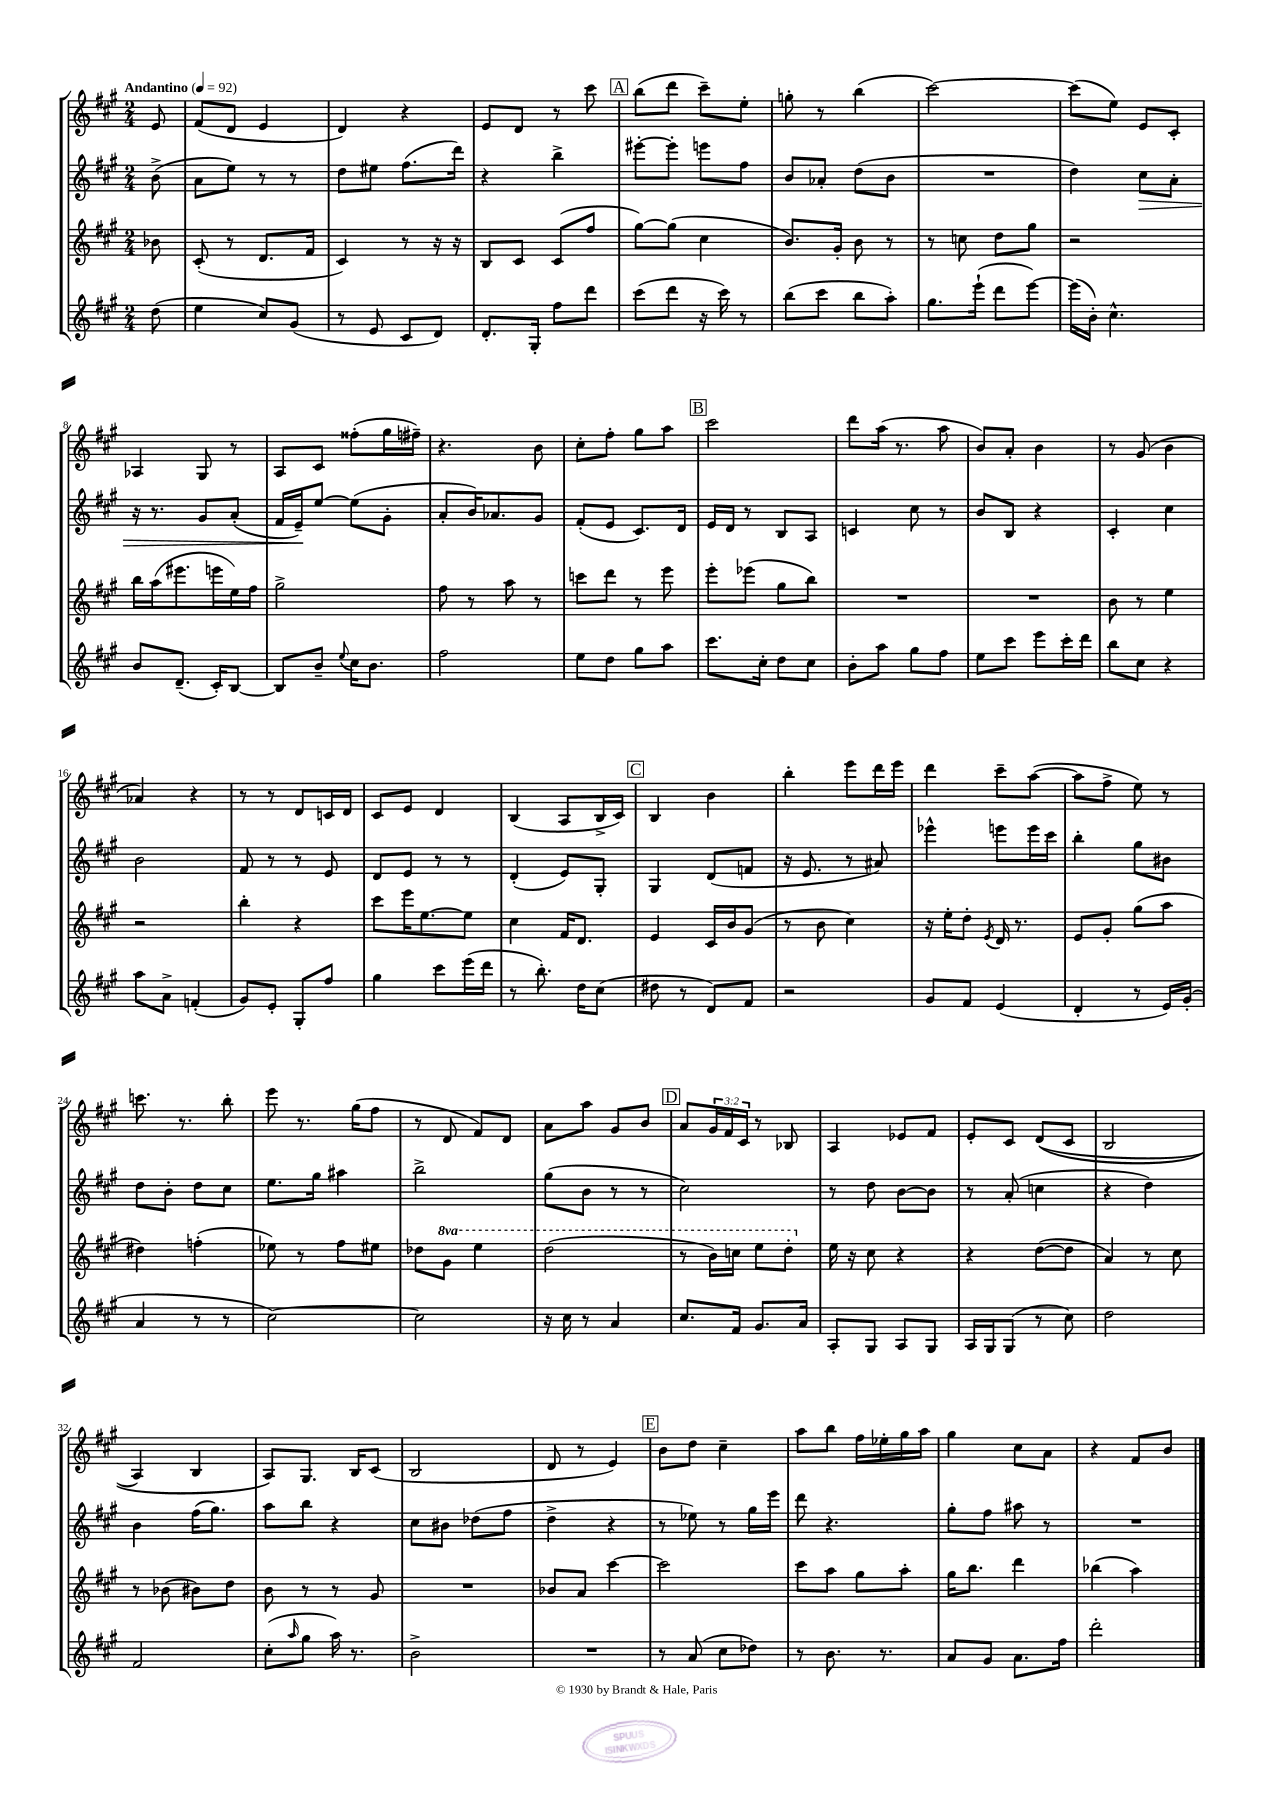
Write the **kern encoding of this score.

**kern	**kern	**kern	**dynam	**kern
*part4	*part3	*part2	*part2	*part1
*staff4	*staff3	*staff2	*staff2	*staff1
*clefG2	*clefG2	*clefG2	*	*clefG2
*k[f#c#g#]	*k[f#c#g#]	*k[f#c#g#]	*	*k[f#c#g#]
*M2/4	*M2/4	*M2/4	*	*M2/4
*MM92	*MM92	*MM92	*	*MM92
=	=	=	=	=
!	!	!	!	!LO:TX:a:B:t=Andantino
(8dd\	8b-X\	(8b^\	.	8e/
=1	=1	=1	=1	=1
4ee\	(8c#'/	8a\L	.	(8f#/L
.	8r	8ee\J)	.	8d/J
8cc#/L)	8.d/L	8r	.	4e/
(8g#/J	.	8r	.	.
.	16f#/Jk	.	.	.
=2	=2	=2	=2	=2
8r	4c#/)	8dd\L	.	4d/)
8e/	.	8ee#X\J	.	.
8c#/L	8r	(8.ff#\L	.	4r
8d/J)	16r	.	.	.
.	16r	16ddd\Jk)	.	.
=3	=3	=3	=3	=3
8.d'/L	8B/L	4r	.	8e/L
.	8c#/J	.	.	8d/J
16G#'/Jk	.	.	.	.
8ff#\L	(8c#/L	4bb^\	.	8r
8ddd\J	8ff#/J	.	.	8ccc#\
!!LO:REH:place=s1:t=A
=4	=4	=4	=4	=4
(8ccc#\L	[8gg#\L)	[8eee#X'\L	.	(8bb\L
8ddd\J	(8gg#\J]	8eee#'\J]	.	8ddd\J
16r	4cc#\	8eeen\L	.	8ccc#~\L)
16ccc#\)	.	.	.	.
8r	.	8ff#\J	.	8ee'\J
=5	=5	=5	=5	=5
(8bb\L	8.b/L)	8b/L	.	8ggn'\
8ccc#\J	.	8a-X'/J	.	8r
.	16g#'/Jk	.	.	.
8bb\L	8b\	(8dd\L	.	(4bb\
8aa'\J)	8r	8b\J	.	.
=6	=6	=6	=6	=6
8.gg#\L	8r	2r	.	[2ccc#\)
.	8ccn\	.	.	.
(16eee`\Jk	.	.	.	.
8ddd\L	8dd\L	.	.	.
[8eee\J)	8gg#\J	.	.	.
=7	=7	=7	=7	=7
(16eee\LL]	2r	4dd\)	.	(8ccc#\L]
16b'\JJ)	.	.	.	.
4.cc#^^\	.	.	.	8ee\J)
!	!	!	!LO:HP:b	!
.	.	8cc#\L	>	8e/L
.	.	8a'\J	.	8c#'/J
!!LO:LB:g=z
=8	=8	=8	=8	=8
8b/L	16bb\LL	16r	.	4A-X/
.	(16aa\J	8.r	.	.
(8.d~/J	8.eee#X\	.	.	.
.	.	8g#/L	.	8G#/
16c#'/KL)	16eeen\L	.	.	.
[8B/J	16ee\)	(8a'/J	.	8r
.	16ff#\JJ	.	.	.
=9	=9	=9	=9	=9
8B/L]	2gg#^\	16f#/LL	.	8A/L
.	.	16e~/J)	.	.
8b~/J	.	[8ee/J	]	8c#/J
8qqee/	.	.	.	.
16cc#\KL	.	(8ee\L]	.	(8ff##X'\L
8.b\J	.	.	.	.
.	.	8g#'\J	.	16gg#\L
.	.	.	.	16ff#X~\JJ)
=10	=10	=10	=10	=10
2ff#\	8ff#\	8a'/L	.	4.r
.	8r	16b/K)	.	.
.	.	8.a-X/	.	.
.	8aa\	.	.	.
.	8r	8g#/J	.	8b\
=11	=11	=11	=11	=11
8ee\L	8cccn\L	(8f#'/L	.	8cc#'\L
8dd\J	8ddd\J	8e/J	.	8ff#'\J
8gg#\L	8r	8.c#/L)	.	8gg#\L
8aa\J	8eee\	.	.	8aa\J
.	.	16d/Jk	.	.
!!LO:REH:place=s1:t=B
=12	=12	=12	=12	=12
8.ccc#\L	8eee'\L	16e/LL	.	2ccc#\
.	.	16d/JJ	.	.
.	(8eee-X\J	8r	.	.
16cc#'\Jk	.	.	.	.
8dd\L	8gg#\L	8B/L	.	.
8cc#\J	8bb\J)	8A/J	.	.
=13	=13	=13	=13	=13
8b'\L	2r	4cn/	.	8ddd\L
8aa\J	.	.	.	(16aa\Jk
.	.	.	.	8.r
8gg#\L	.	8cc#\	.	.
8ff#\J	.	8r	.	8aa\
=14	=14	=14	=14	=14
8ee\L	2r	8b/L	.	8b/L)
8ccc#\J	.	8B/J	.	8a'/J
8eee\L	.	4r	.	4b\
16ccc#'\L	.	.	.	.
16ddd\JJ	.	.	.	.
=15	=15	=15	=15	=15
8bb\L	8b\	4c#'/	.	8r
8cc#\J	8r	.	.	(8g#/
4r	4ee\	4cc#\	.	4b\
!!LO:LB:g=z
=16	=16	=16	=16	=16
8aa\L	2r	2b\	.	4a-X/)
8a^\J	.	.	.	.
(4fn'/	.	.	.	4r
=17	=17	=17	=17	=17
8g#/L)	4bb'\	8f#/	.	8r
8e'/J	.	8r	.	8r
8G#'/L	4r	8r	.	8d/L
8ff#/J	.	8e/	.	16cn/L
.	.	.	.	16d/JJ
=18	=18	=18	=18	=18
4gg#\	8ccc#\L	8d/L	.	8c#/L
.	16eee\K	8e/J	.	8e/J
.	[8.ee\	.	.	.
8ccc#\L	.	8r	.	4d/
(16eee\L	8ee\J]	8r	.	.
16ddd\JJ	.	.	.	.
=19	=19	=19	=19	=19
8r	4cc#\	(4d'/	.	(4B/
8.bb'\)	.	.	.	.
.	16f#/KL	8e/L)	.	8A/L
16dd\KL	8.d/J	.	.	.
(8cc#\J	.	8G#'/J	.	16B^/L
.	.	.	.	16c#/JJ)
!!LO:REH:place=s1:t=C
=20	=20	=20	=20	=20
8dd#X\	4e/	4G#/	.	4B/
8r	.	.	.	.
8d/L)	16c#/LL	(8d/L	.	4b\
.	16b/J	.	.	.
8f#/J	(8g#/J	8fn/J	.	.
=21	=21	=21	=21	=21
2r	8r	16r	.	4bb'\
.	.	8.e/	.	.
.	8b\	.	.	.
.	4cc#\)	8r	.	8eee\L
.	.	8a#X/)	.	16ddd\L
.	.	.	.	16eee\JJ
=22	=22	=22	=22	=22
8g#/L	16r	4eee-X^^\	.	4ddd\
.	16ee'\KL	.	.	.
8f#/J	8dd'\J	.	.	.
.	8qe/	.	.	.
(4e/	16d/	8eeen\L	.	8ccc#~\L
.	8.r	.	.	.
.	.	16eee\L	.	([8aa\J
.	.	16ccc#\JJ	.	.
=23	=23	=23	=23	=23
4d'/	8e/L	4bb'\	.	8aa\L]
.	8g#'/J	.	.	8ff#^\J
8r	(8gg#\L	8gg#\L	.	8ee\)
16e/LL)	8aa\J	8b#X\J	.	8r
(16g#'/JJ	.	.	.	.
!!LO:LB:g=z
=24	=24	=24	=24	=24
4a/	4dd#X\)	8dd\L	.	8.cccn\
.	.	8b'\J	.	.
.	.	.	.	8.r
8r	(4ffn'\	8dd\L	.	.
8r	.	8cc#\J	.	8bb'\
=25	=25	=25	=25	=25
[2cc#\)	8ee-X\)	8.ee\L	.	8eee\
.	8r	.	.	8.r
.	.	16gg#\Jk	.	.
.	8ff#\L	4aa#X\	.	.
.	.	.	.	(16gg#\KL
.	8ee#X\J	.	.	8ff#\J
=26	=26	=26	=26	=26
2cc#\]	8dd-X\L	2bb^\	.	8r
*	*8va	*	*	*
.	8gg#\J	.	.	8d/
.	4eee\	.	.	8f#/L)
.	.	.	.	8d/J
=27	=27	=27	=27	=27
16r	(2ddd\	(8gg#\L	.	8a\L
16cc#\	.	.	.	.
8r	.	8b\J	.	8aa\J
4a/	.	8r	.	8g#/L
.	.	8r	.	8b/J
!!LO:REH:place=s1:t=D
=28	=28	=28	=28	=28
8.cc#/L	8r	2cc#\)	.	8a/L
.	16bb\LL)	.	.	24g#/L
.	.	.	.	24f#/
16f#/Jk	16cccn\JJ	.	.	.
.	.	.	.	24c#/JJ
8.g#/L	8eee\L	.	.	8r
.	8ddd'\J	.	.	8B-X/
16a/Jk	.	.	.	.
=29	=29	=29	=29	=29
*	*X8va	*	*	*
8A'/L	16ee\	8r	.	4A/
.	16r	.	.	.
8G#/J	8cc#\	8dd\	.	.
8A/L	4r	[8b\L	.	8e-X/L
8G#/J	.	8b\J]	.	8f#/J
=30	=30	=30	=30	=30
16A/LL	4r	8r	.	8e'/L
16G#/J	.	.	.	.
(8G#/J	.	(8a'/	.	8c#/J
8r	([8dd\L	4ccn\	.	((8d/L
8cc#\)	8dd\J]	.	.	8c#/J
=31	=31	=31	=31	=31
2dd\	4a/)	4r	.	2B/
.	8r	4dd\)	.	.
.	8cc#\	.	.	.
!!LO:LB:g=z
=32	=32	=32	=32	=32
2f#/	8r	4b\	.	4A/)
.	(8b-X\	.	.	.
.	8b#X\L)	(16ff#\KL	.	4B/
.	.	8.gg#\J)	.	.
.	8dd\J	.	.	.
=33	=33	=33	=33	=33
(8cc#'\L	8b\	8aa\L	.	8A/L)
16qqaa/	.	.	.	.
8gg#\J	8r	8bb\J	.	8.G#/J
16aa\)	8r	4r	.	.
8.r	.	.	.	16B/KL
.	8g#/	.	.	(8c#/J
=34	=34	=34	=34	=34
2b^\	2r	8cc#\L	.	2B/
.	.	8b#X\J	.	.
.	.	(8dd-X\L	.	.
.	.	8ff#\J	.	.
=35	=35	=35	=35	=35
2r	8b-X/L	4dd^\	.	8d/
.	8a/J	.	.	8r
.	[4ccc#\	4r	.	4e/)
!!LO:REH:place=s1:t=E
=36	=36	=36	=36	=36
8r	2ccc#\]	8r	.	8b\L
(8a/	.	8ee-X\)	.	8dd\J
8cc#\L	.	8r	.	4cc#~\
8dd-X\J)	.	16gg#\LL	.	.
.	.	16eee\JJ	.	.
=37	=37	=37	=37	=37
8r	8ccc#\L	8ddd\	.	8aa\L
8.b\	8aa\J	4.r	.	8bb\J
.	8gg#\L	.	.	16ff#\LL
8.r	.	.	.	16ee-X'\
.	8aa'\J	.	.	16gg#\
.	.	.	.	16aa\JJ
=38	=38	=38	=38	=38
8a/L	16gg#\KL	8gg#'\L	.	4gg#\
.	8.bb\J	.	.	.
8g#/J	.	8ff#\J	.	.
8.a\L	4ddd\	8aa#X\	.	8cc#\L
.	.	8r	.	8a\J
16ff#\Jk	.	.	.	.
=39	=39	=39	=39	=39
2ddd'\	(4bb-X\	2r	.	4r
.	4aa\)	.	.	8f#/L
.	.	.	.	8b/J
==	==	==	==	==
*-	*-	*-	*-	*-
